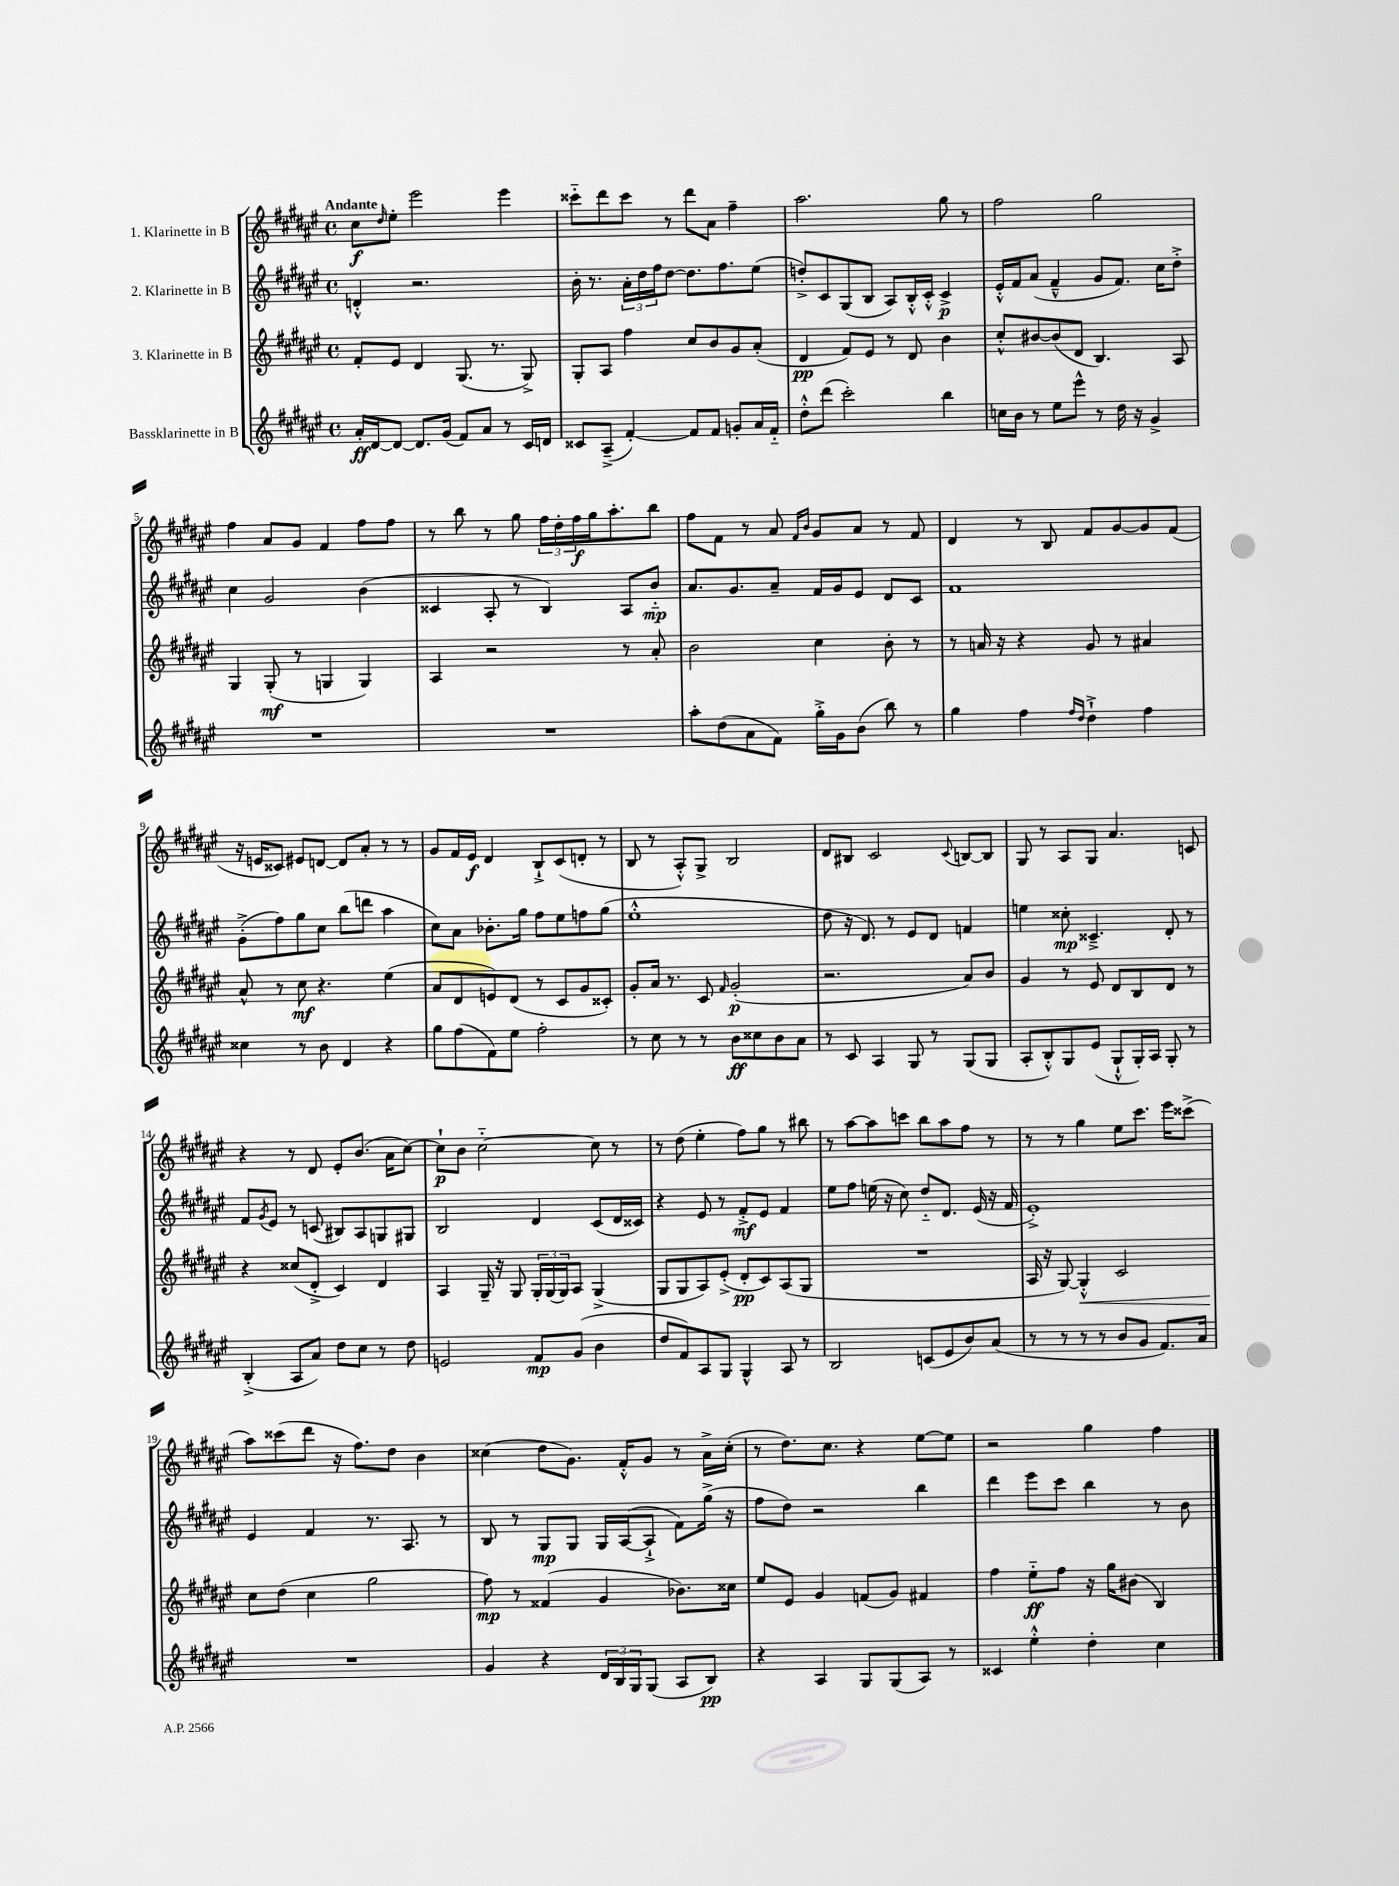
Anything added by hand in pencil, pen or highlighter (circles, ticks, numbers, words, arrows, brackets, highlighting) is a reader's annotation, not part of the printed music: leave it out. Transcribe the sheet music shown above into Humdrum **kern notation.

**kern	**dynam	**kern	**dynam	**kern	**dynam	**kern	**dynam
*part4	*part4	*part3	*part3	*part2	*part2	*part1	*part1
*staff4	*staff4	*staff3	*staff3	*staff2	*staff2	*staff1	*staff1
*I"Bassklarinette in B	*	*I"3. Klarinette in B	*	*I"2. Klarinette in B	*	*I"1. Klarinette in B	*
*clefG2	*	*clefG2	*	*clefG2	*	*clefG2	*
*k[f#c#g#d#a#e#]	*	*k[f#c#g#d#a#e#]	*	*k[f#c#g#d#a#e#]	*	*k[f#c#g#d#a#e#]	*
*M4/4	*	*M4/4	*	*M4/4	*	*M4/4	*
*met(c)	*	*met(c)	*	*met(c)	*	*met(c)	*
=1	=1	=1	=1	=1	=1	=1	=1
!	!	!	!	!	!	!LO:TX:a:B:t=Andante	!
16a#'/LL	ff	8f#'/L	.	4dn'^^/	.	8cc#\L	f
[16d#/J	.	.	.	.	.	.	.
.	.	.	.	.	.	16qqdd#/	.
8d#/J_	.	8e#/J	.	.	.	8ee#'\J	.
8.d#/L]	.	4d#/	.	2.r	.	2eee#\	.
(16g#/Jk	.	.	.	.	.	.	.
8f#/L)	.	(8.G#/	.	.	.	.	.
8a#/J	.	.	.	.	.	.	.
.	.	8.r	.	.	.	.	.
8r	.	.	.	.	.	4eee#\	.
16c#/LL	.	8G#^/)	.	.	.	.	.
16dn/JJ	.	.	.	.	.	.	.
=2	=2	=2	=2	=2	=2	=2	=2
8c##X/L	.	8G#'/L	.	16b'\	.	8ccc##X\L	.
.	.	.	.	8.r	.	.	.
(8A#~^/J	.	8A#/J	.	.	.	8ddd#\	.
[4f#'/)	.	4ff#\	.	24a#'\LL	.	8ccc##\J	.
.	.	.	.	24dd#\	.	.	.
.	.	.	.	24ff#\J	.	.	.
.	.	.	.	[8dd#\J	.	8r	.
8f#/L]	.	8cc#/L	.	8.dd#\L]	.	8ddd#\L	.
8f#/J	.	8b/	.	.	.	8a#\J	.
.	.	.	.	8.ff#\	.	.	.
8gn'/L	.	8g#/	.	.	.	4ff#~\	.
16a#/L	.	(8a#'/J	.	(8ee#\J	.	.	.
16f#/JJ	.	.	.	.	.	.	.
=3	=3	=3	=3	=3	=3	=3	=3
8dd#'^^\L	.	4d#/	pp	8ddn'^/L)	.	2.aa#\	.
(8ddd#\J	.	.	.	8c#/	.	.	.
2ccc#'\)	.	8f#/L)	.	(8G#/	.	.	.
.	.	8e#/J	.	8B/J	.	.	.
.	.	8r	.	8A#/L)	.	.	.
.	.	8d#/	.	16B'^^/L	.	.	.
.	.	.	.	16c#'^^/JJ	.	.	.
4bb\	.	4b\	.	4c#^/	p	8gg#\	.
.	.	.	.	.	.	8r	.
=4	=4	=4	=4	=4	=4	=4	=4
16ccn\LL	.	8cc#'^^/L	.	16e#'^^/LL	.	2ff#\	.
16b\JJ	.	.	.	16f#/J	.	.	.
8r	.	[8b#X/	.	(8a#/J	.	.	.
8ee#\L	.	(8b#/]	.	4f#~^^/	.	.	.
8eee#^^\J	.	8d#/J	.	.	.	.	.
8r	.	4.B/)	.	8g#/L	.	2gg#\	.
16dd#\	.	.	.	8.f#/J)	.	.	.
16r	.	.	.	.	.	.	.
4g#^/	.	.	.	.	.	.	.
.	.	.	.	16cc#\KL	.	.	.
.	.	8A#/	.	8dd#'^\J	.	.	.
!!LO:LB:g=z
=5	=5	=5	=5	=5	=5	=5	=5
1r	.	4G#/	.	4cc#\	.	4ff#\	.
.	.	(8G#'/	mf	2g#/	.	8a#/L	.
.	.	8r	.	.	.	8g#/J	.
.	.	4Gn/	.	.	.	4f#/	.
.	.	4G/)	.	(4b\	.	8ff#\L	.
.	.	.	.	.	.	8ff#\J	.
=6	=6	=6	=6	=6	=6	=6	=6
1r	.	4A#/	.	4c##X/	.	8r	.
.	.	.	.	.	.	8bb\	.
.	.	2r	.	8A#'/	.	8r	.
.	.	.	.	8r	.	8gg#\	.
.	.	.	.	4B/)	.	24ff#\LL	.
.	.	.	.	.	.	24dd#'\	.
.	.	.	.	.	.	24ff#\	f
.	.	.	.	.	.	16gg#\J	.
.	.	.	.	.	.	8.aa#'\	.
.	.	8r	.	8A#/L	.	.	.
.	.	8a#'/	.	8b/J	mp	8bb\J	.
=7	=7	=7	=7	=7	=7	=7	=7
8aa#'\L	.	2b\	.	8.a#/L	.	8ff#\L	.
(8dd#\	.	.	.	.	.	8f#\J	.
.	.	.	.	8.g#/	.	.	.
8a#\	.	.	.	.	.	8r	.
8f#\J)	.	.	.	8a#~/J	.	8a#/	.
.	.	.	.	.	.	16qqf#/LL	.
.	.	.	.	.	.	16qqb/JJ	.
16gg#'^\LL	.	4cc#\	.	16f#/LL	.	8g#/L	.
16g#\J	.	.	.	16g#/J	.	.	.
(8b\J	.	.	.	8e#/J	.	8a#/J	.
8bb\)	.	8b'\	.	8d#/L	.	8r	.
8r	.	8r	.	8c#/J	.	8f#/	.
=8	=8	=8	=8	=8	=8	=8	=8
4gg#\	.	8r	.	1f#	.	4d#/	.
.	.	16an/	.	.	.	.	.
.	.	16r	.	.	.	.	.
4ff#\	.	4r	.	.	.	8r	.
.	.	.	.	.	.	8B/	.
16qqff#/LL	.	.	.	.	.	.	.
16qqdd#/JJ	.	.	.	.	.	.	.
4dd#`^\	.	8g#/	.	.	.	8f#/L	.
.	.	8r	.	.	.	[8g#/	.
4ff#\	.	4a#X/	.	.	.	8g#/]	.
.	.	.	.	.	.	(8f#/J	.
!!LO:LB:g=z
=9	=9	=9	=9	=9	=9	=9	=9
4cc##X\	.	8a#^^/	.	(8g#'^\L	.	16r	.
.	.	.	.	.	.	16en/KL	.
.	.	8r	.	8ff#\)	.	8c##X/J)	.
8r	.	8cc#\	mf	8gg#\	.	8e#X/L	.
8b\	.	4.r	.	8cc#\J	.	[8dn/J	.
4d#/	.	.	.	(8bb\L	.	8d/L]	.
.	.	.	.	8dddn\J	.	8a#'/J	.
4r	.	(4ee#\	.	4aa#\	.	8r	.
.	.	.	.	.	.	8r	.
=10	=10	=10	=10	=10	=10	=10	=10
8gg#\L	.	8a#/L	.	8cc#\L)	.	8g#/L	.
(8ff#\	.	8d#/	.	8a#\J	.	16f#/L	.
.	.	.	.	.	.	16e#/JJ	f
8f#\)	.	8en/)	.	8.b-X'\L	.	4d#/	.
8ee#\J	.	(8d#/J	.	.	.	.	.
.	.	.	.	16gg#\Jk	.	.	.
2ff#'\	.	8r	.	8ff#\L	.	8B`^/L	.
.	.	8c#/L	.	8ee#\	.	(8c#/	.
.	.	8g#/	.	8ffn\	.	8dn'/J	.
.	.	8c##X'/J)	.	(8gg#\J	.	8r	.
=11	=11	=11	=11	=11	=11	=11	=11
8r	.	8g#'/L	.	1ee#'^^	.	8B/	.
8cc#\	.	16a#/Jk	.	.	.	8r	.
.	.	8.r	.	.	.	.	.
8r	.	.	.	.	.	8A#'^^/L)	.
8r	.	8c#/	.	.	.	8G#^/J	.
.	.	16qqf#/	.	.	.	.	.
8b\L	ff	(2g#'/	p	.	.	2B/	.
8cc##X\	.	.	.	.	.	.	.
8b\	.	.	.	.	.	.	.
8a#\J	.	.	.	.	.	.	.
=12	=12	=12	=12	=12	=12	=12	=12
8r	.	2.r	.	8dd#\	.	8d#/L	.
8c#/	.	.	.	16r	.	8B#X/J	.
.	.	.	.	8.d#/)	.	.	.
4A#/	.	.	.	.	.	2c#/	.
.	.	.	.	8r	.	.	.
8G#/	.	.	.	8e#/L	.	.	.
8r	.	.	.	8d#/J	.	.	.
.	.	.	.	.	.	8qqc#/	.
(8G#/L	.	8a#/L)	.	4fn/	.	[8Bn/L	.
8G#/J	.	8b/J	.	.	.	8B/J]	.
=13	=13	=13	=13	=13	=13	=13	=13
8A#'/L	.	4g#/	.	4een\	.	8G#/	.
8B'^^/)	.	.	.	.	.	8r	.
8G#/	.	8r	.	8cc##X'\	mp	8A#/L	.
(8e#/J	.	8e#/	.	4.c##X~^/	.	8G#/J	.
8G#`^^/L	.	8d#/L	.	.	.	4.a#/	.
16G#'/L)	.	8B/	.	.	.	.	.
16A#/JJ	.	.	.	.	.	.	.
8G#'/	.	8d#/J	.	8d#'/	.	.	.
8r	.	8r	.	8r	.	8cn/	.
!!LO:LB:g=z
=14	=14	=14	=14	=14	=14	=14	=14
(4B'^/	.	4r	.	8f#/L	.	4r	.
.	.	.	.	8qg#/	.	.	.
.	.	.	.	8e#/J	.	.	.
8A#/L	.	(8cc##X/L	.	8r	.	8r	.
8a#/J)	.	8d#'^/J	.	(8cn/	.	8d#/	.
8dd#\L	.	4c#/)	.	8B#X/L)	.	8e#'/L	.
8cc#\J	.	.	.	8A#/	.	(8.b/J	.
8r	.	4d#/	.	8Gn/	.	.	.
.	.	.	.	.	.	16a#\KL	.
8dd#\	.	.	.	8G#X/J	.	[8cc#\J)	.
=15	=15	=15	=15	=15	=15	=15	=15
2en/	.	4A#/	.	2B/	.	8cc#`\L]	p
.	.	.	.	.	.	8b\J	.
.	.	16G#~/	.	.	.	[2cc#\	.
.	.	16r	.	.	.	.	.
.	.	8G#/	.	.	.	.	.
8f#/L	mp	24G#'/LL	.	4d#/	.	.	.
.	.	(24G#/	.	.	.	.	.
.	.	24G#/J)	.	.	.	.	.
(8g#/J	.	8A#/J	.	.	.	.	.
4b\	.	(4G#^/	.	(8c#/L	.	8cc#\]	.
.	.	.	.	16d#/L	.	8r	.
.	.	.	.	16c##X/JJ)	.	.	.
=16	=16	=16	=16	=16	=16	=16	=16
8dd#/L	.	8G#/L	.	4r	.	8r	.
8f#/)	.	8G#/	.	.	.	(8dd#\	.
8A#/	.	8A#/)	.	8e#/	.	4ee#'\	.
8G#/J	.	(8e#'^/J	.	8r	.	.	.
4G#^^/	.	8d#'/L	pp	8f#'^/L	mf	8ff#\L)	.
.	.	8c#/)	.	8e#/J	.	8gg#\J	.
8A#/	.	(8A#/	.	4f#/	.	8r	.
8r	.	8G#/J	.	.	.	8bb#X\	.
=17	=17	=17	=17	=17	=17	=17	=17
2B/	.	1r	.	8ee#\L	.	8r	.
.	.	.	.	8ff#\J	.	[8aa#\L	.
.	.	.	.	(16een\	.	8aa#\]	.
.	.	.	.	16r	.	.	.
.	.	.	.	8cc#\)	.	8cccn\J	.
(8cn/L	.	.	.	8dd#/L	.	8bb\L	.
8e#/	.	.	.	8.d#/J	.	8aa#\	.
8b/)	.	.	.	.	.	8ff#\J	.
.	.	.	.	(16e#/	.	.	.
(8a#/J	.	.	.	16r	.	8r	.
.	.	.	.	16f#/	.	.	.
=18	=18	=18	=18	=18	=18	=18	=18
8r	.	16A#/	.	1e#'^)	.	8r	.
.	.	16r	.	.	.	.	.
8r	.	[8G#/)	.	.	.	8r	.
!	!	!	!LO:HP:b	!	!	!	!
8r	.	4G#'^^/]	<	.	.	4gg#\	.
8r	.	.	.	.	.	.	.
8b/L	.	2c#/	.	.	.	8ee#\L	.
8g#/J	.	.	.	.	.	8.ccc#\J	.
8.f#/L)	.	.	.	.	.	.	.
.	.	.	.	.	.	16eee#\KL	.
.	.	.	.	.	.	(8ccc##X^\J	.
16a#/Jk	.	.	.	.	.	.	.
!!LO:LB:g=z
=19	=19	=19	=19	=19	=19	=19	=19
1r	.	8cc#\L	.	4e#/	.	8aa#\L)	.
.	.	(8dd#\J	[	.	.	(8ccc##X\	.
.	.	4cc#\	.	4f#/	.	8ddd#\J	.
.	.	.	.	.	.	16r	.
.	.	.	.	.	.	8.ff#\L)	.
.	.	2gg#\	.	8.r	.	.	.
.	.	.	.	.	.	8dd#\J	.
.	.	.	.	8.A#/	.	.	.
.	.	.	.	.	.	4b\	.
.	.	.	.	8r	.	.	.
=20	=20	=20	=20	=20	=20	=20	=20
4g#/	.	8ff#\)	mp	8B/	.	(4cc##X\	.
.	.	8r	.	8r	.	.	.
4r	.	(4f##X/	.	8G#/L	mp	8dd#\L	.
.	.	.	.	8G#/J	.	8.g#\J)	.
24d#/LL	.	4g#/	.	16G#/LL	.	.	.
24B/	.	.	.	.	.	.	.
.	.	.	.	([16A#/J	.	16f#'^^/KL	.
24G#/J	.	.	.	.	.	.	.
(8G#/J	.	.	.	8A#`^/J]	.	8g#/J	.
8A#/L	.	8.b-X\L)	.	8f#\L)	.	8r	.
8B/J)	pp	.	.	(16gg#^\Jk	.	16a#^\LL	.
.	.	16cc##X\Jk	.	16r	.	(16cc##'\JJ	.
=21	=21	=21	=21	=21	=21	=21	=21
4r	.	8ee#/L	.	8ff#\L	.	8r	.
.	.	8e#/J	.	8dd#\J)	.	8.dd#\L)	.
4A#/	.	4g#/	.	2r	.	.	.
.	.	.	.	.	.	8.cc#\J	.
8G#/L	.	(8fn/L	.	.	.	4r	.
(8G#/	.	8g#/J)	.	.	.	.	.
8A#/J)	.	4f#X/	.	4bb\	.	[8ee#\L	.
8r	.	.	.	.	.	8ee#\J]	.
=22	=22	=22	=22	=22	=22	=22	=22
4c##X/	.	4ff#\	.	4ddd#\	.	2r	.
4ee#'^^\	.	8ee#\L	ff	8eee#\L	.	.	.
.	.	8ff#\J	.	8ccc#\J	.	.	.
4dd#'\	.	16r	.	4bb\	.	4gg#\	.
.	.	16gg#\KL	.	.	.	.	.
.	.	(8b#X\J	.	.	.	.	.
4cc#\	.	4B/)	.	8r	.	4ff#\	.
.	.	.	.	8b\	.	.	.
==	==	==	==	==	==	==	==
*-	*-	*-	*-	*-	*-	*-	*-
